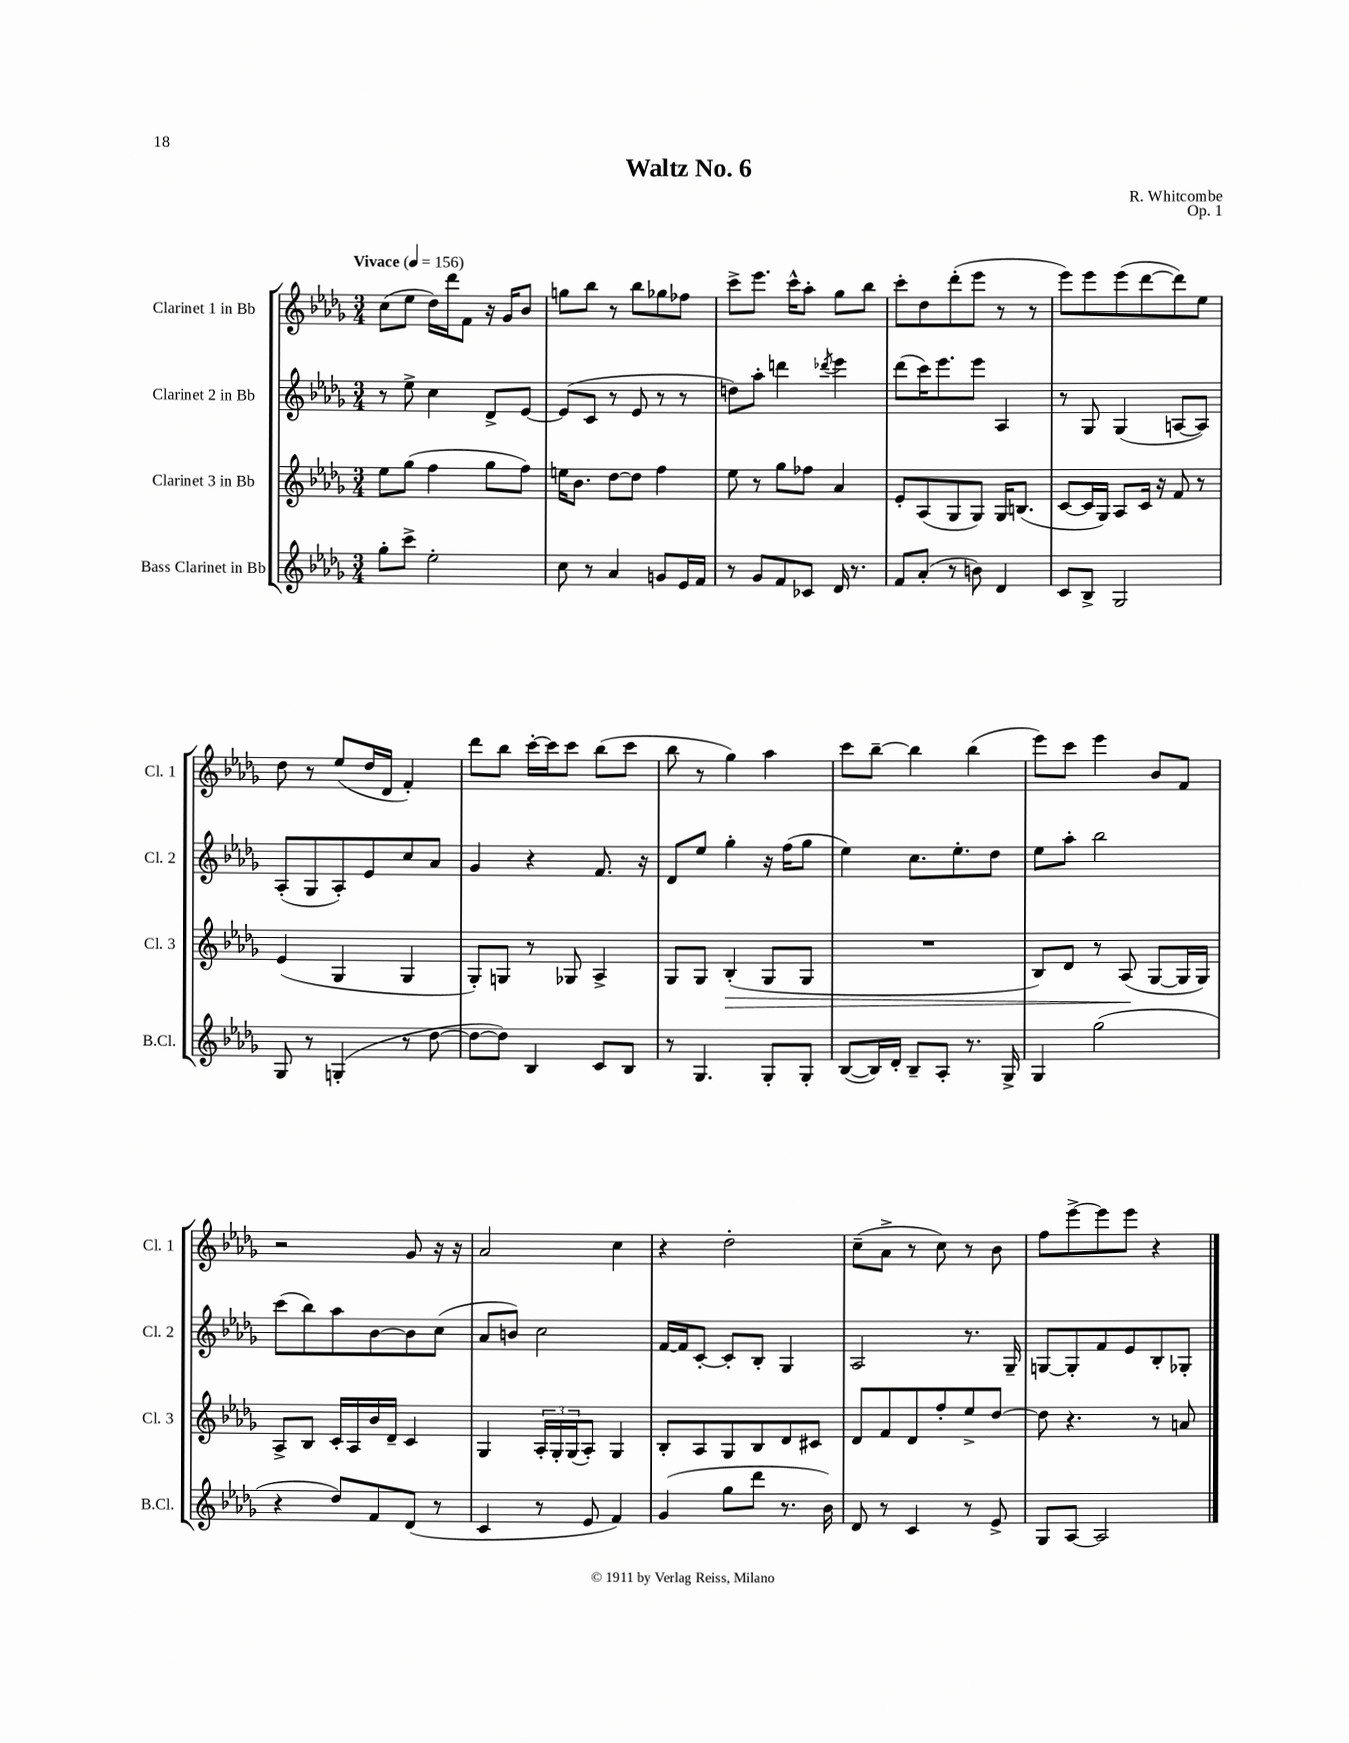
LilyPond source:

\header { title = "Waltz No. 6" composer = "R. Whitcombe" opus = "Op. 1" }
<<
\new StaffGroup <<
\new Staff = "s0" \with { instrumentName = "Clarinet 1 in Bb" shortInstrumentName = "Cl. 1" } {
    \clef treble \key des \major \numericTimeSignature \time 3/4 \tempo "Vivace" 4 = 156
    c''8( ees''8 des''16) des'''16 f'8 r16 ges'16 bes'8 |
    g''8 bes''8 r8 bes''8 ges''8 fes''8 |
    c'''8-> ees'''8. c'''16-^ aes''8-. ges''8 bes''8 |
    c'''8-. des''8 des'''8-.( ees'''8 r8 r8 |
    ees'''8) ees'''8 ees'''8( des'''8~ des'''8) ees''8 |
    des''8 r8 ees''8( des''16 des'16 f'4-.) |
    des'''8 bes''8 c'''16~-. c'''16 c'''8 bes''8( c'''8 |
    bes''8 r8 ges''4) aes''4 |
    c'''8 bes''8~-- bes''4 bes''4( |
    ees'''8) c'''8 ees'''4 bes'8 f'8 |
    r2 ges'8 r16 r16 |
    aes'2 c''4 |
    r4 des''2-. |
    c''8--( aes'8-> r8 c''8) r8 bes'8 |
    f''8 ees'''8~-> ees'''8 ees'''8 r4 \bar "|." |
}
\new Staff = "s1" \with { instrumentName = "Clarinet 2 in Bb" shortInstrumentName = "Cl. 2" } {
    \clef treble \key des \major \numericTimeSignature \time 3/4
    r8 ees''8-> c''4 des'8-> ees'8~ |
    ees'8( c'8 r8 ees'8 r8 r8 |
    d''8) aes''8-. d'''4 \acciaccatura { des'''8 } ees'''4 |
    des'''8( c'''16) ees'''8. ees'''8 aes4 |
    r8 ges8 ges4( a8~ a8) |
    aes8-.( ges8 aes8-.) ees'8 c''8 aes'8 |
    ges'4 r4 f'8. r16 |
    des'8 ees''8 ges''4-. r16 f''16( ges''8 |
    ees''4) c''8. ees''8.-. des''8 |
    ees''8 aes''8-. bes''2 |
    c'''8( bes''8) aes''8 bes'8~ bes'8 c''8( |
    aes'8 b'8) c''2 |
    f'16~ f'16 c'8~-. c'8-. bes8-. ges4 |
    aes2 r8. ges16-- |
    g8~ g8-. f'8 ees'8 bes8-. ges8-. \bar "|." |
}
\new Staff = "s2" \with { instrumentName = "Clarinet 3 in Bb" shortInstrumentName = "Cl. 3" } {
    \clef treble \key des \major \numericTimeSignature \time 3/4
    ees''8 ges''8( f''4 ges''8 f''8) |
    e''16 bes'8. des''8~ des''8 f''4 |
    ees''8 r8 ges''8 fes''8 aes'4 |
    ees'8-. aes8( ges8 ges8) ges16 b8.( |
    c'8~ c'16 ges16) aes8 c'16 r16 f'8 r8 |
    ees'4( ges4 ges4 |
    ges8-.) g8 r8 ges8 aes4-> |
    ges8 ges8 bes4-.\>( ges8 ges8 |
    R2. |
    bes8) des'8 r8 aes8\!( ges8~ ges16 ges16) |
    aes8-> bes8 c'16-. aes16 bes'16 des'16-- c'4 |
    ges4 \tuplet 3/2 { aes16-. ges16-. ges16( } aes8-.) ges4 |
    bes8-. aes8 ges8 bes8 des'8 cis'8 |
    des'8 f'8 des'8 f''8-. ees''8-> des''8~ |
    des''8 r4. r8 a'8 \bar "|." |
}
\new Staff = "s3" \with { instrumentName = "Bass Clarinet in Bb" shortInstrumentName = "B.Cl." } {
    \clef treble \key des \major \numericTimeSignature \time 3/4
    ges''8-. c'''8-> ees''2-. |
    c''8 r8 aes'4 g'8 ees'16 f'16 |
    r8 ges'8 f'8 ces'8 des'16 r8. |
    f'8 aes'8-.( r8 b'8) des'4 |
    c'8 bes8-> ges2 |
    ges8 r8 g4-.( r8 des''8~ |
    des''8~ des''8) bes4 c'8 bes8 |
    r8 ges4. ges8-. ges8-. |
    bes8~( bes16) des'16-. bes8-- aes8-. r8. ges16-> |
    ges4 ges''2( |
    r4 des''8) f'8 des'8( r8 |
    c'4 r8 ees'8 f'4) |
    ges'4( ges''8 des'''8 r8. bes'16) |
    des'8 r8 c'4 r8 ees'8-> |
    ges8 aes8~ aes2 \bar "|." |
}
>>
>>
\layout { \context { \Score \remove "Bar_number_engraver" } }
